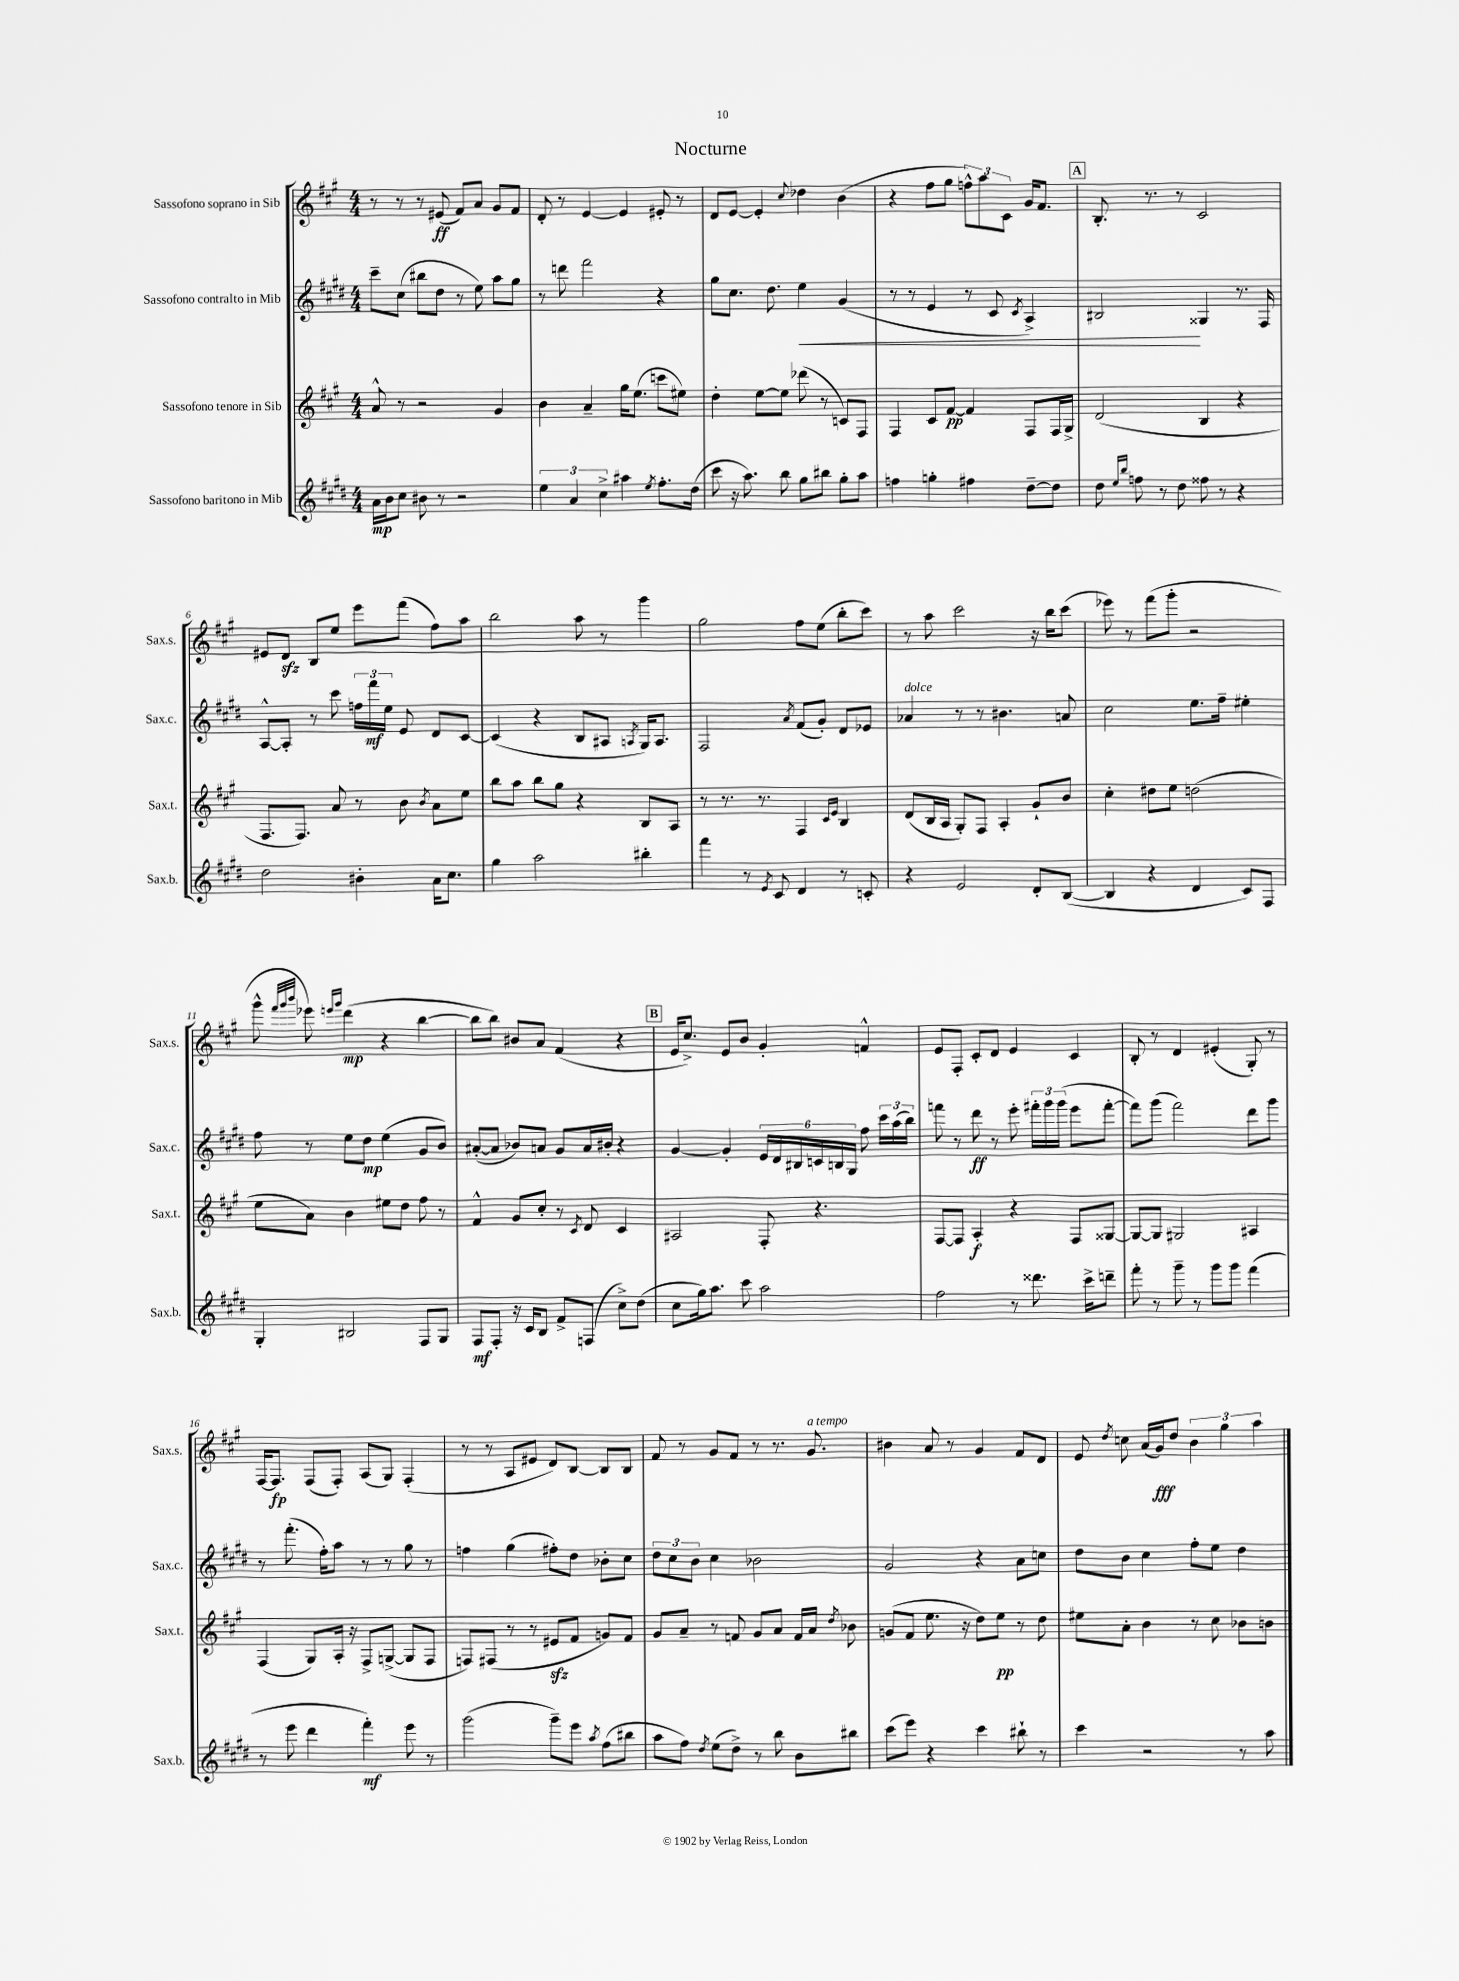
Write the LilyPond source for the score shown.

\header { title = "Nocturne" }
<<
\new StaffGroup <<
\new Staff = "s0" \with { instrumentName = "Sassofono soprano in Sib" shortInstrumentName = "Sax.s." } {
    \clef treble \key a \major \numericTimeSignature \time 4/4
    \autoBeamOff r8 r8 r8 eis'8\ff( fis'8[) a'8] gis'8[ fis'8] |
    d'8-. r8 e'4~ e'4 eis'8-. r8 |
    d'8[ e'8]~ e'4-. \appoggiatura { cis''8 } des''4 b'4( |
    r4 fis''8[ gis''8] \tuplet 3/2 { f''8[-^) a''8 cis'8] } gis'16[ fis'8.] |
    \mark \markup { \box "A" } b8.-. r8. r8 cis'2 |
    eis'8[ d'8]\sfz b8[ e''8] e'''8[ fis'''8]( fis''8[) a''8] |
    b''2 a''8 r8 gis'''4 |
    gis''2 fis''8[ e''8]( b''8[-. cis'''8]) |
    r8 a''8 cis'''2 r16 b''16[ cis'''8]( |
    ees'''8) r8 fis'''8[( gis'''8]-. r2 |
    gis'''8-^ \grace { fis'''32[ gis'''32 b'''32] } ees'''8) \grace { e'''16[ gis'''16] } d'''4\mp( r4 b''4~ |
    b''8[ b''8]) bis'8[ a'8] fis'4( r4 |
    \mark \markup { \box "B" } e'16[ cis''8.]->) e'8[ b'8] gis'4-. f'4-^ |
    e'8[ fis8]-. cis'8[-. d'8] e'4 cis'4 |
    b8-. r8 d'4 eis'4-.( gis8-.) r8 |
    fis16[~ fis8.]\fp fis8[( fis8]-.) a8[( gis8]) fis4-.( |
    r8 r8 a8[ eis'8] d'8[) b8]~ b8[ b8] |
    fis'8 r8 gis'8[ fis'8] r8 r8. gis'8.^\markup { \italic "a tempo" } |
    bis'4 a'8 r8 gis'4 fis'8[ d'8] |
    e'8 \acciaccatura { d''8 } c''8 a'16[( gis'16\fff) d''8] \tuplet 3/2 { b'4 gis''4 a''4 } \bar "|." |
}
\new Staff = "s1" \with { instrumentName = "Sassofono contralto in Mib" shortInstrumentName = "Sax.c." } {
    \clef treble \key e \major \numericTimeSignature \time 4/4
    \autoBeamOff cis'''8[-- cis''8]( bis''8[ dis''8] r8 e''8) a''8[ gis''8] |
    r8 d'''8 fis'''2 r4 |
    gis''8[ cis''8.] dis''8. e''4\< gis'4( |
    r8 r8 e'4 r8 cis'8 \acciaccatura { cis'8 } a4->) |
    \mark \markup { \box "A" } bis2\! gisis4 r8. fis16 |
    a8[~-^ a8]-. r8 cis'''8 \tuplet 3/2 { f''16[ fis'''16\mf e''16] } e'8 dis'8[ cis'8]~ |
    cis'4( r4 b8[ ais8] \acciaccatura { a8 } gis16[) a8.] |
    fis2 \acciaccatura { a'8 } fis'8[( gis'8]-.) dis'8[ ees'8] |
    aes'4^\markup { \italic "dolce" } r8 r8 bis'4. a'8 |
    cis''2 e''8.[ fis''16]-- eis''4-. |
    fis''8 r8 e''8[ dis''8]\mp e''4( gis'8[ b'8]) |
    ais'8[~-.( ais'8] bes'8[) a'8] gis'8[ a'16 bis'16]-. r4 |
    \mark \markup { \box "B" } gis'4~ gis'4-. \tuplet 6/4 { e'16[ dis'16 bis16 c'16 b16 gis16] } fis''8 \tuplet 3/2 { cis'''16[ a''16( b''16]) } |
    f'''8 r8 dis'''8\ff r8 e'''8-. \tuplet 3/2 { fis'''16[-. gis'''16 gis'''16]( } e'''8[ fis'''8]~-. |
    fis'''8[) gis'''8]( fis'''2) dis'''8[ gis'''8] |
    r8 fis'''8.-.( fis''16[-.) a''8] r8 r8 gis''8 r8 |
    f''4 gis''4( fis''8[-.) dis''8] bes'8[-. cis''8] |
    \tuplet 3/2 { dis''8[ cis''8 b'8] } cis''4 bes'2 |
    gis'2 r4 a'8[ c''8] |
    dis''8[ b'8] cis''4 fis''8[-. e''8] dis''4 \bar "|." |
}
\new Staff = "s2" \with { instrumentName = "Sassofono tenore in Sib" shortInstrumentName = "Sax.t." } {
    \clef treble \key a \major \numericTimeSignature \time 4/4
    \autoBeamOff a'8-^ r8 r2 gis'4 |
    b'4 a'4-- gis''16[ e''8.]( c'''8[ eis''8]) |
    d''4-. e''8[~ e''8] des'''8( r8 c'8[) fis8] |
    fis4 cis'8[ fis'8]~\pp fis'4 fis8[ fis16 gis16]-> |
    \mark \markup { \box "A" } d'2( b4 r4 |
    fis8.[ fis8.]) a'8 r8 b'8 \acciaccatura { b'8 } a'8[ e''8] |
    b''8[ a''8] b''8[ gis''8] r4 b8[ a8] |
    r8 r8. r8. fis4 \grace { cis'16[ e'16] } b4 |
    d'8[( b16 a16] gis8[-.) fis8] a4-. gis'8[-! b'8] |
    cis''4-. dis''8[ e''8] d''2( |
    e''8[ a'8]) b'4 eis''8[ d''8] fis''8 r8 |
    fis'4-^ gis'8[ cis''8]-. r8 \acciaccatura { cis'8 } d'8 cis'4 |
    \mark \markup { \box "B" } ais2 fis8-. r4. |
    fis8[~ fis8] a4-.\f r4 fis8[ gisis8]~ |
    gisis8[~ gisis8] gis2 ais4 |
    fis4( gis8[) a16]-. r16 fis8[-> g8]~->( g8[ fis8] |
    f8[) fis8]( r8 r8 eis'8[\sfz fis'8] g'8[) fis'8] |
    gis'8[ a'8]-- r8 f'8 gis'8[ a'8] f'16[ a'16] \acciaccatura { d''8 } bes'8 |
    g'8[( fis'8] e''8. r16 d''8[) e''8]\pp r8 d''8 |
    eis''8[ a'8]-. b'4 r8 cis''8 bes'8[ b'8] \bar "|." |
}
\new Staff = "s3" \with { instrumentName = "Sassofono baritono in Mib" shortInstrumentName = "Sax.b." } {
    \clef treble \key e \major \numericTimeSignature \time 4/4
    \autoBeamOff a'16[\mp b'16 cis''8] bis'8 r8 r2 |
    \tuplet 3/2 { e''4 a'4 cis''4-> } ais''4 \acciaccatura { e''8 } fis''8.[-. dis''16]( |
    cis'''8 r16 a''8.) b''8 gis''8[ bis''8] gis''8[-. a''8] |
    f''4 g''4-. fis''4 dis''8[~-- dis''8] |
    \mark \markup { \box "A" } dis''8 \grace { e''16[ b''16] } f''8 r8 dis''8 fisis''8 r8 r4 |
    dis''2 bis'4-. a'16[ cis''8.] |
    gis''4 a''2 bis''4-. |
    fis'''4 r8 \acciaccatura { e'8 } cis'8 dis'4 r8 c'8-. |
    r4 e'2 dis'8[-. b8]~( |
    b4 r4 dis'4 cis'8[) fis8] |
    gis4-. bis2 fis8[ gis8] |
    fis8[\mf fis8]-. r16 cis'16[ b8] fis'8[-> f8]( cis''8[->) dis''8]( |
    \mark \markup { \box "B" } cis''8[ gis''16) a''8.] cis'''8 a''2 |
    fis''2 r8 disis'''8. cis'''16[-> d'''8]-- |
    fis'''8-. r8 gis'''8-- r8 gis'''8[ gis'''8] fis'''4( |
    r8 e'''8 dis'''4 fis'''4-.\mf) e'''8 r8 |
    gis'''2( gis'''8[--) e'''8] \acciaccatura { a''8 } fis''8[( bis''8] |
    a''8[ fis''8]) \acciaccatura { dis''8 } e''8[( dis''8]->) r8 b''8 b'8[ bis''8] |
    cis'''8[( e'''8]) r4 cis'''4 bis''8-! r8 |
    cis'''4 r2 r8 a''8 \bar "|." |
}
>>
>>
